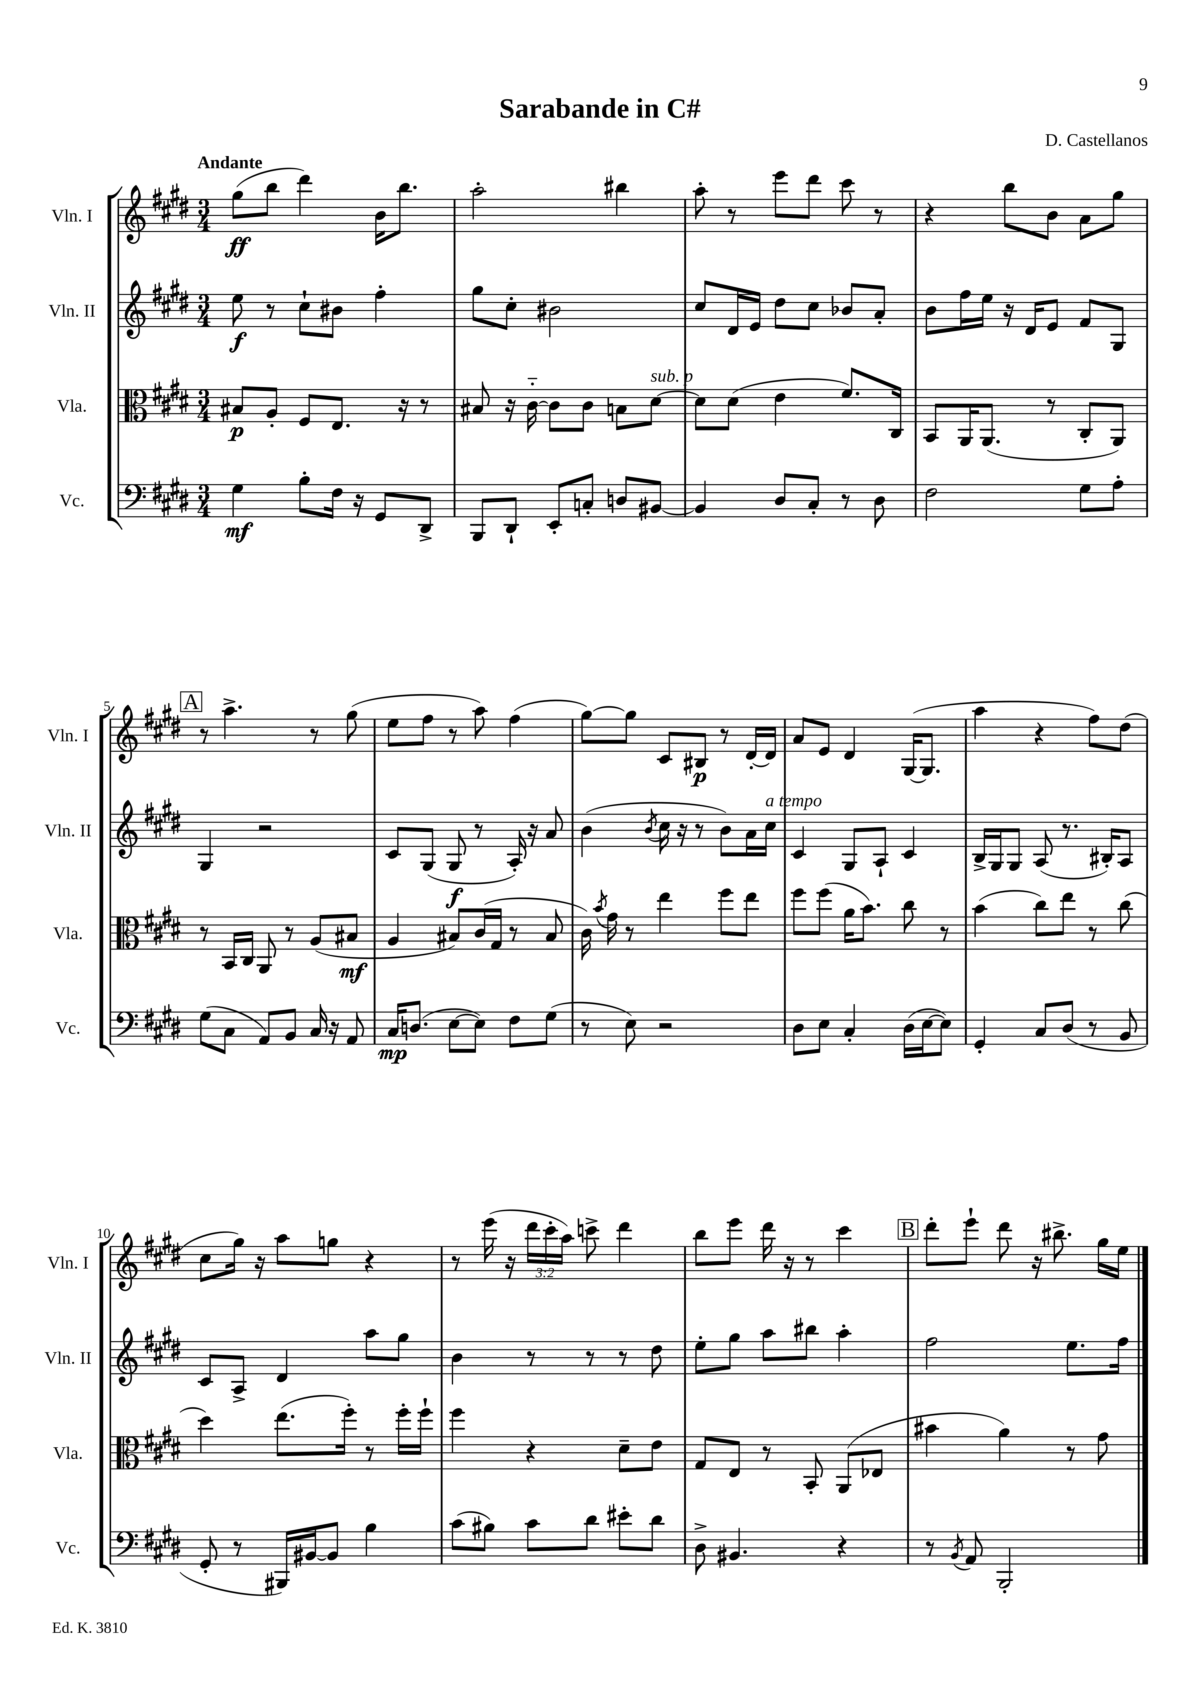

**kern	**kern	**kern	**kern
*staff4	*staff3	*staff2	*staff1
*clefF4	*clefC3	*clefG2	*clefG2
*k[f#c#g#d#]	*k[f#c#g#d#]	*k[f#c#g#d#]	*k[f#c#g#d#]
*M3/4	*M3/4	*M3/4	*M3/4
4G#\	8B#/L	8ee\	(8gg#\L
.	8A'/J	8r	8bb\J
8B'\L	8F#/L	8cc#`\L	4ddd#\)
16F#\Jk	8.E/J	8b#\J	.
16r	.	.	.
8GG#/L	.	4ff#'\	16b\LK
.	16r	.	8.bb\J
8DD#^/J	8r	.	.
=	=	=	=
8BBB/L	8B#/	8gg#\L	2aa'\
8DD#`/J	16r	8cc#'\J	.
.	[16c#'~\	.	.
8EE'/L	8c#\]L	2b#\	.
8C'/J	8c#\J	.	.
8D/L	8B\L	.	4bb#\
[8BB#/J	[8d#\J	.	.
=	=	=	=
4BB#/]	8d#\]L	8cc#/L	8aa'\
.	(8d#\J	16d#/L	8r
.	.	16e/JJ	.
8D#/L	4e\	8dd#\L	8eee\L
8C#'/J	.	8cc#\J	8ddd#\J
8r	8.f#/L)	8b-/L	8ccc#\
8D#\	.	8a'/J	8r
.	16C#/Jk	.	.
=	=	=	=
2F#\	8BB/L	8b\L	4r
.	16AA/K	16ff#\L	.
.	(8.AA/J	16ee\JJ	.
.	.	16r	8bb\L
.	.	16d#/LK	.
.	8r	8e/J	8b\J
8G#\L	8C#'/L	8f#/L	8a\L
8A'\J	8AA/J)	8G#/J	8gg#\J
=	=	=	=
(8G#\L	8r	4G#/	8r
8C#\J	16BB/LL	.	4.aa^\
.	16C#/JJ	.	.
8AA/L)	8AA/	2r	.
8BB/J	8r	.	.
16C#/	(8A/L	.	8r
16r	.	.	.
8AA/	8B#/J	.	(8gg#\
=	=	=	=
16C#/LK	4A/	8c#/L	8ee\L
(8.D/J	.	.	.
.	.	(8G#/J	8ff#\J
[8E\L	8B#/L)	8G#/	8r
8E\]J)	(16c#/L	8r	8aa\)
.	16G#/JJ	.	.
8F#\L	8r	16A'/)	(4ff#\
.	.	16r	.
(8G#\J	8B#/	8a/	.
=	=	=	=
8r	16c#\)	(4b\	[8gg#\L)
.	8qb/	.	.
.	16g#\	.	.
8E\)	8r	.	8gg#\]J
.	.	8qb/	.
2r	4ee\	16cc#\	8c#/L
.	.	16r	.
.	.	8r	8B#/J
.	8ff#\L	8b\L)	8r
.	8ee\J	16a\L	[16d#'/LL
.	.	16cc#\JJ	16d#/]JJ
=	=	=	=
8D#\L	8ff#\L	4c#/	8a/L
8E\J	(8ff#\J	.	8e/J
4C#'/	16a\LK	8G#/L	4d#/
.	8.b\J)	.	.
.	.	8A`/J	.
(16D#\LL	8cc#\	4c#/	([16G#/LK
[16E\J	.	.	8.G#/]J
8E\]J)	8r	.	.
=	=	=	=
4GG#'/	(4b\	16B^/LL	4aa\
.	.	16G#/J	.
.	.	8G#/J	.
8C#/L	8cc#\L)	(8A/	4r
(8D#/J	8ee\J	8.r	.
8r	8r	.	8ff#\L)
.	.	16B#'/LK)	.
8BB/	(8cc#\	8A/J	(8dd#\J
=	=	=	=
8GG#'/	4dd#\)	8c#/L	8cc#\L
8r	.	8A^/J	16gg#\Jk)
.	.	.	16r
16BBB#/LL)	(8.ee\L	4d#/	8aa\L
[16BB#/J	.	.	.
8BB#/]J	.	.	8gg\J
.	16ff#'\Jk)	.	.
4B\	8r	8aa\L	4r
.	16ff#'\LL	8gg#\J	.
.	16ff#`\JJ	.	.
=	=	=	=
(8c#\L	4ff#\	4b\	8r
8B#\J)	.	.	(16eee\
.	.	.	16r
8c#\L	4r	8r	24ddd#\LL
.	.	.	24ccc#'\
.	.	.	24aa\JJ)
8d#\J	.	8r	8ccc^\
8e#'\L	8d#~\L	8r	4ddd#\
8d#\J	8e\J	8dd#\	.
=	=	=	=
8D#^\	8G#/L	8ee'\L	8bb\L
4.BB#/	8E/J	8gg#\J	8eee\J
.	8r	8aa\L	16ddd#\
.	.	.	16r
.	8BB'/	8bb#\J	8r
4r	(8AA/L	4aa'\	4ccc#\
.	8E-/J	.	.
=	=	=	=
8r	4b#\	2ff#\	8ddd#'\L
8qBB/	.	.	.
8AA/	.	.	8eee`\J
2BBB'/	4a\)	.	8ddd#\
.	.	.	16r
.	.	.	8.bb#^\
.	8r	8.ee\L	.
.	8g#\	.	16gg#\LL
.	.	16ff#\Jk	16ee\JJ
==	==	==	==
*-	*-	*-	*-
